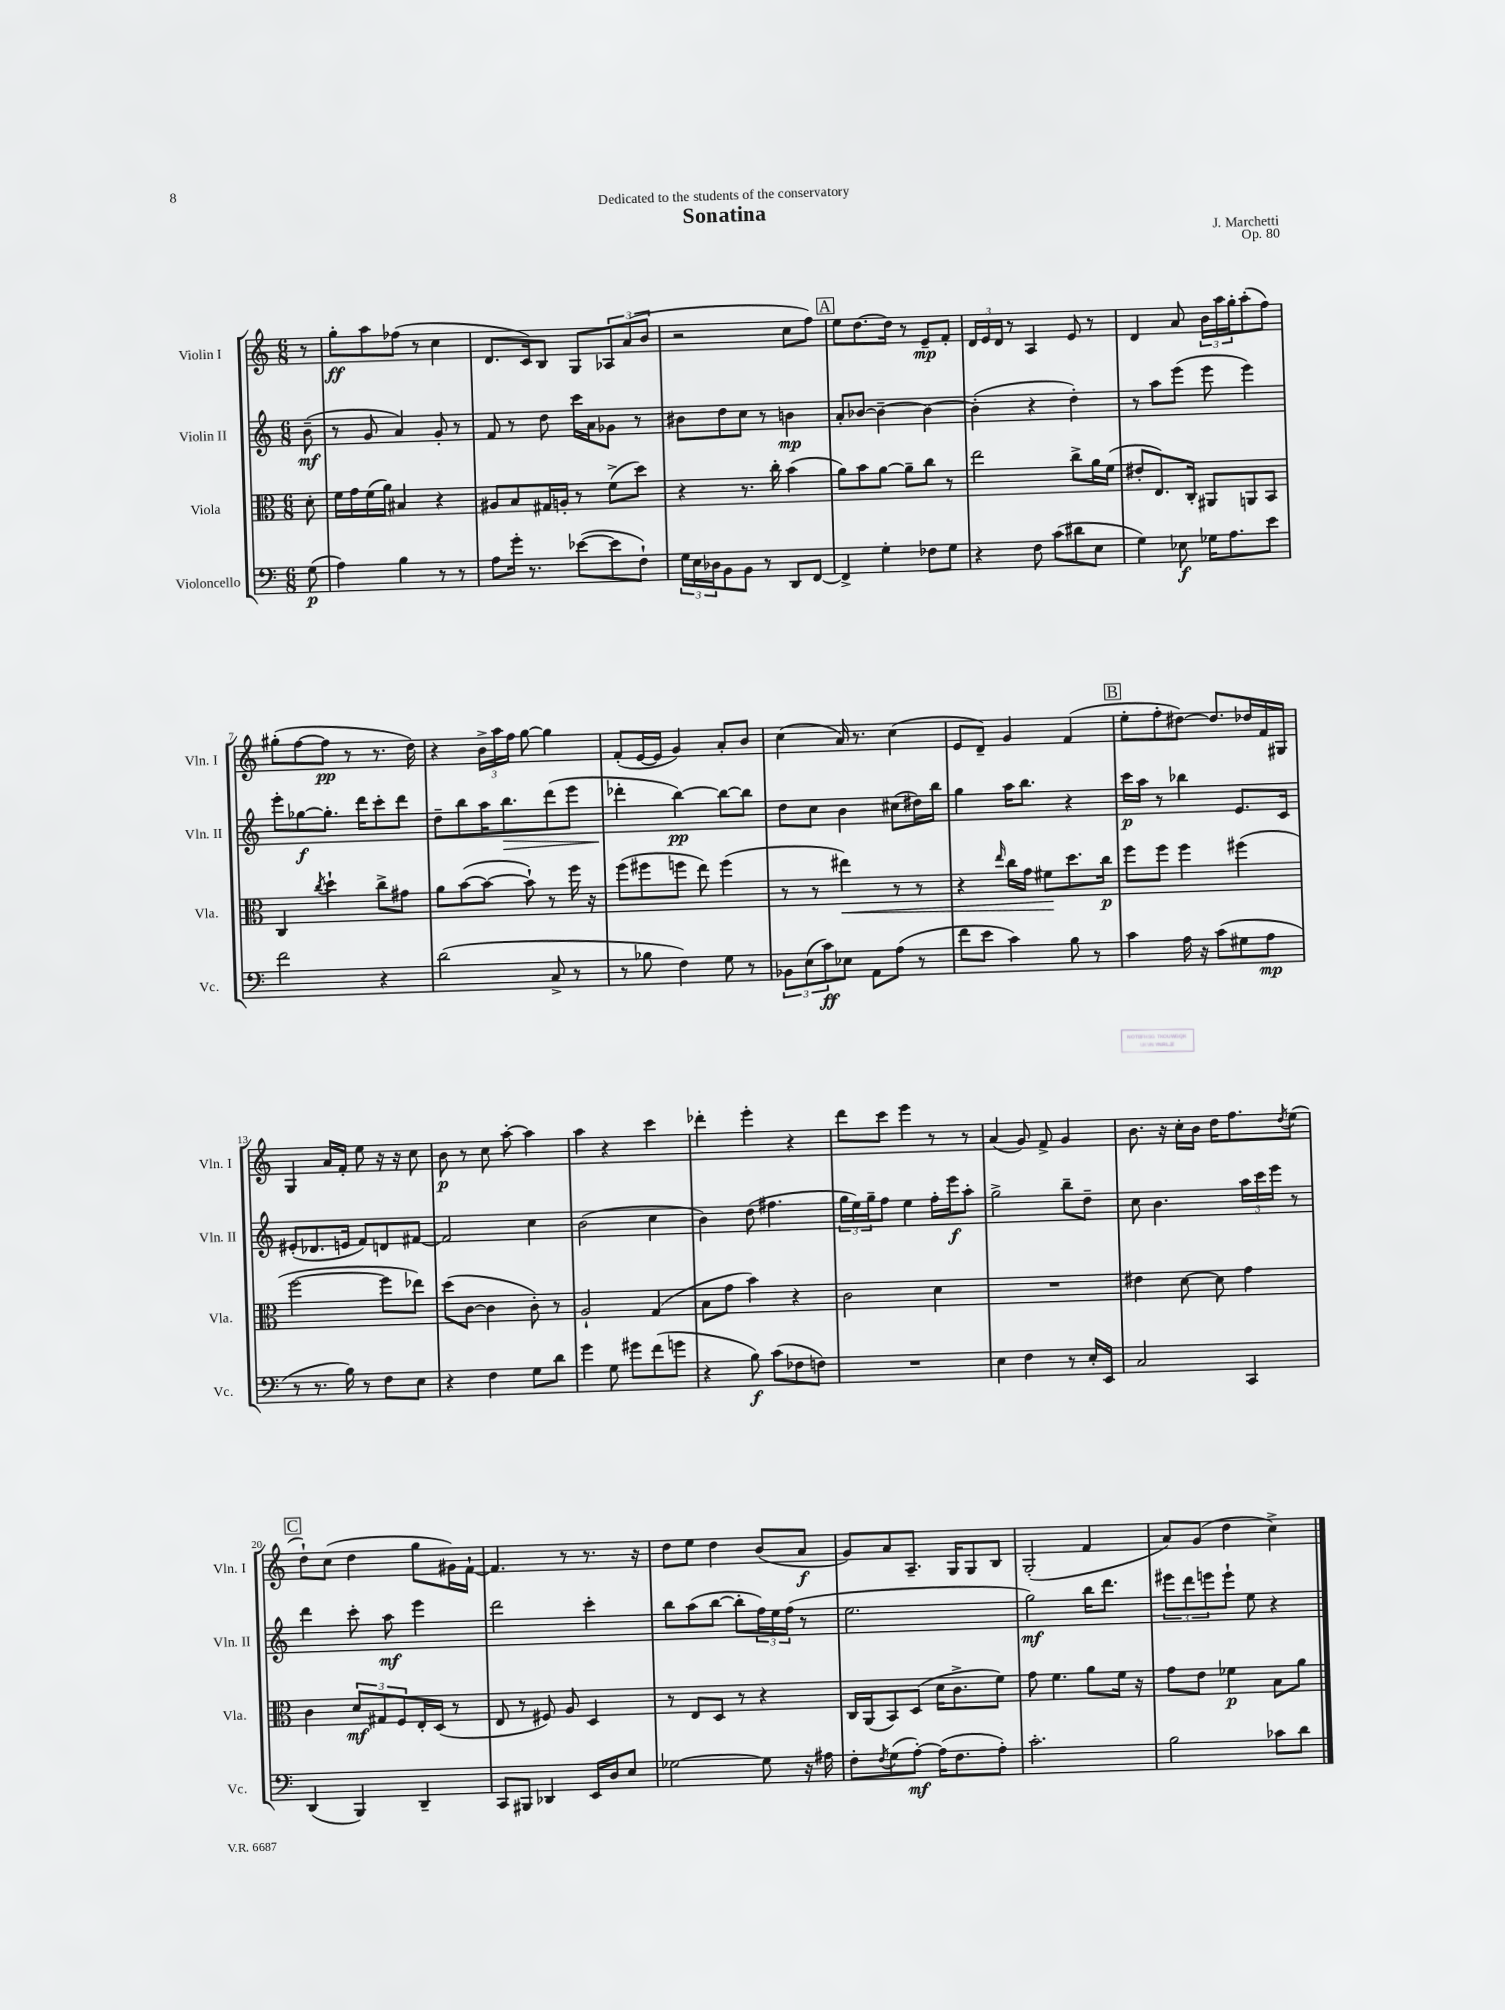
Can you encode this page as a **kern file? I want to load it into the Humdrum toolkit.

**kern	**dynam	**kern	**dynam	**kern	**dynam	**kern	**dynam
*part4	*part4	*part3	*part3	*part2	*part2	*part1	*part1
*staff4	*staff4	*staff3	*staff3	*staff2	*staff2	*staff1	*staff1
*I"Violoncello	*	*I"Viola	*	*I"Violin II	*	*I"Violin I	*
*I'Vc.	*	*I'Vla.	*	*I'Vln. II	*	*I'Vln. I	*
*clefF4	*	*clefC3	*	*clefG2	*	*clefG2	*
*k[]	*	*k[]	*	*k[]	*	*k[]	*
*M6/8	*	*M6/8	*	*M6/8	*	*M6/8	*
=	=	=	=	=	=	=	=
(8G\	p	8d'\	.	(8b~\	mf	8r	.
=1	=1	=1	=1	=1	=1	=1	=1
4A\)	.	16f\LL	.	8r	.	8gg'\L	ff
.	.	16g\	.	.	.	.	.
.	.	(16f\	.	8g/	.	8aa\	.
.	.	16a\JJ)	.	.	.	.	.
4B\	.	4B#X/	.	4a/)	.	(8ff-X\J	.
.	.	.	.	.	.	8r	.
8r	.	4r	.	8g'/	.	4cc\	.
8r	.	.	.	8r	.	.	.
=2	=2	=2	=2	=2	=2	=2	=2
8A\L	.	8A#X/L	.	8f/	.	8.d/L	.
16g'\Jk	.	8B/	.	8r	.	.	.
8.r	.	.	.	.	.	16c/k)	.
.	.	16G#X/L	.	8dd\	.	8B/J	.
.	.	16An'/JJ	.	.	.	.	.
([8e-X\L	.	8r	.	16ccc\LL	.	8G/L	.
.	.	.	.	16a\J	.	.	.
8e-\]	.	(8f^\L	.	8g-X\J	.	12A-X/	.
.	.	.	.	.	.	(12a/	.
8F`\J)	.	8dd\J)	.	8r	.	.	.
.	.	.	.	.	.	12b/J	.
=3	=3	=3	=3	=3	=3	=3	=3
24G\LL	.	4r	.	8b#X\L	.	2r	.
24E\	.	.	.	.	.	.	.
24D-X\J	.	.	.	.	.	.	.
8BB\	.	.	.	8dd\	.	.	.
8BB\J	.	8.r	.	8cc\J	.	.	.
8r	.	.	.	8r	.	.	.
.	.	16cc'\	.	.	.	.	.
8DD/L	.	(4b\	.	4bn\	mp	8cc\L	.
[8FF/J	.	.	.	.	.	8ff\J)	.
!!LO:REH:place=s1:t=A
=4	=4	=4	=4	=4	=4	=4	=4
4FF^/]	.	8a\L)	.	8a'/L	.	8ee\L	.
.	.	8b\	.	[8b-X/J	.	[8.dd\	.
4G'\	.	[8a\J	.	4b-~\_	.	.	.
.	.	.	.	.	.	16dd\Jk]	.
.	.	8a~\L]	.	.	.	8r	.
8F-X\L	.	8cc\J	.	4b-\_	.	8e~/L	mp
8G\J	.	8r	.	.	.	8f'/J	.
=5	=5	=5	=5	=5	=5	=5	=5
4r	.	2ee\	.	(4b-'\]	.	24d/LL	.
.	.	.	.	.	.	24e/	.
.	.	.	.	.	.	24d/JJ	.
.	.	.	.	.	.	8r	.
8F\	.	.	.	4r	.	4A/	.
(8c\L	.	.	.	.	.	.	.
8d#X\	.	8cc^\L	.	4dd'\)	.	8e/	.
8E\J	.	16a\L	.	.	.	8r	.
.	.	(16f\JJ	.	.	.	.	.
=6	=6	=6	=6	=6	=6	=6	=6
4G\)	.	8e#X'/L	.	8r	.	4d/	.
.	.	8.E/)	.	8aa\L	.	.	.
8E-X\	f	.	.	(8eee\J	.	8a/	.
.	.	16C'/Jk	.	.	.	.	.
16G-X\KL	.	8AA#X/L	.	8eee\	.	24b\LL	.
.	.	.	.	.	.	24aa\	.
8.A\	.	.	.	.	.	.	.
.	.	.	.	.	.	24gg'\J	.
.	.	8AAn/	.	4eee\)	.	(8aa'\	.
8e\J	.	8BB/J	.	.	.	8ff\J)	.
!!LO:LB:g=z
=7	=7	=7	=7	=7	=7	=7	=7
2f\	.	4C/	.	8eee'\L	.	(8gg#X'\L	.
.	.	.	.	[8gg-X\	f	[8ff\	.
.	.	8qcc/	.	.	.	.	.
.	.	4dd`\	.	8.gg-'\J]	.	8ff\J]	pp
.	.	.	.	.	.	8r	.
.	.	.	.	16ddd\KL	.	.	.
4r	.	8cc^\L	.	8ccc'\	.	8.r	.
.	.	8g#X\J	.	8ddd\J	.	.	.
.	.	.	.	.	.	16dd\)	.
=8	=8	=8	=8	=8	=8	=8	=8
(2d\	.	8a\L	.	8dd~\L	.	4r	.
.	.	([8b\	.	8bb\	.	.	.
.	.	8b\J_	.	16aa\K	.	24b^\LL	.
.	.	.	.	.	.	24aa\	.
!	!	!	!	!	!LO:HP:b	!	!
.	.	.	.	8.bb\	>	.	.
.	.	.	.	.	.	24ff\JJ	.
.	.	8b`\])	.	.	.	[8gg\	.
8C^/	.	8r	.	(8ddd\	.	4gg\]	.
8r	.	16ff\	.	8eee\J	.	.	.
.	.	16r	.	.	.	.	.
=9	=9	=9	=9	=9	=9	=9	=9
8r	.	(8ff\L	.	4ddd-X'\	.	(8f'/L	.
8B-X\	.	8ff#X\	.	.	.	[16e/L	.
.	.	.	.	.	.	16e/JJ]	.
4F\)	.	8ffn\J	.	[4bb\)	] pp	4g/)	.
.	.	8ee\)	.	.	.	.	.
8G\	.	(4ff\	.	8bb\L_	.	8a'/L	.
8r	.	.	.	8bb\J]	.	8b/J	.
=10	=10	=10	=10	=10	=10	=10	=10
12BB-X\L	.	8r	.	8dd\L	.	(4cc\	.
(12E\	.	.	.	.	.	.	.
.	.	8r	.	8cc\J	.	.	.
12c\)	ff	.	.	.	.	.	.
!	!	!	!LO:HP:b	!	!	!	!
8E-X\J	.	4ee#X\)	<	4b\	.	16a/)	.
.	.	.	.	.	.	8.r	.
8AA\L	.	.	.	.	.	.	.
(8A\J	.	8r	.	(8cc#X\L	.	(4cc\	.
8r	.	8r	.	16dd#X\L)	.	.	.
.	.	.	.	16bb\JJ	.	.	.
=11	=11	=11	=11	=11	=11	=11	=11
8f\L	.	4r	.	4gg\	.	8e/L	.
8e\J	.	.	.	.	.	8d~/J)	.
.	.	16qqee/	.	.	.	.	.
4c\)	.	16cc\LL	.	16aa\KL	.	4g/	.
.	.	16g\JJ	.	8.bb\J	.	.	.
.	.	8f#X\L	.	.	.	.	.
8B\	.	8.dd\	[	4r	.	(4f/	.
8r	.	.	.	.	.	.	.
.	.	16cc\Jk	p	.	.	.	.
!!LO:REH:place=s1:t=B
=12	=12	=12	=12	=12	=12	=12	=12
4c\	.	8ff\L	.	16ccc\LL	p	8ee'\L	.
.	.	.	.	16aa\JJ	.	.	.
.	.	8ff\J	.	8r	.	8ff'\	.
16A\	.	4ff\	.	4bb-X\	.	[8dd#X\J)	.
16r	.	.	.	.	.	.	.
(8c\L	.	.	.	.	.	8.dd#/L]	.
8G#X\	.	(4ff#X\	.	8.e/L	.	.	.
.	.	.	.	.	.	16dd-X/L	.
8A\J	mp	.	.	.	.	16f/	.
.	.	.	.	16c/Jk	.	16G#X/JJ	.
!!LO:LB:g=z
=13	=13	=13	=13	=13	=13	=13	=13
8r	.	[2ff\	.	(8e#X'/L	.	4G/	.
8.r	.	.	.	8.d-X/	.	.	.
.	.	.	.	.	.	16a/LL	.
16B\)	.	.	.	16en/Jk	.	16f'/JJ	.
8r	.	.	.	8f/L)	.	8ee\	.
8F\L	.	8ff\L]	.	8dn/	.	16r	.
.	.	.	.	.	.	16r	.
8E\J	.	8ee-X\J)	.	[8f#X/J	.	8cc\	.
=14	=14	=14	=14	=14	=14	=14	=14
4r	.	(8dd\L	.	2f#/]	.	8b\	p
.	.	[8c\J	.	.	.	8r	.
4F\	.	4c\]	.	.	.	8cc\	.
.	.	.	.	.	.	[8aa'\	.
8G\L	.	8c'\)	.	4cc\	.	4aa\]	.
8d\J	.	8r	.	.	.	.	.
=15	=15	=15	=15	=15	=15	=15	=15
4g\	.	2A`/	.	(2b\	.	4aa\	.
8G\	.	.	.	.	.	4r	.
8g#X\L	.	.	.	.	.	.	.
(8f\	.	(4G/	.	4cc\	.	4ccc\	.
8gn\J	.	.	.	.	.	.	.
=16	=16	=16	=16	=16	=16	=16	=16
4r	.	8B\L	.	4b\)	.	4ddd-X'\	.
.	.	8g\J	.	.	.	.	.
8B\)	f	4b\)	.	(8dd\	.	4eee'\	.
(8c\L	.	.	.	4.ff#X\	.	.	.
8F-X\	.	4r	.	.	.	4r	.
8Fn\J)	.	.	.	.	.	.	.
=17	=17	=17	=17	=17	=17	=17	=17
2.r	.	2c\	.	24gg\LL	.	8ddd\L	.
.	.	.	.	24ee\)	.	.	.
.	.	.	.	24gg~\J	.	.	.
.	.	.	.	8ff\J	.	8ccc\J	.
.	.	.	.	4ee\	.	4eee\	.
.	.	4d\	.	16ff'\LL	.	8r	.
.	.	.	.	16eee\J	f	.	.
.	.	.	.	8aa'\J	.	8r	.
=18	=18	=18	=18	=18	=18	=18	=18
4E\	.	2.r	.	2gg^\	.	(4a/	.
4F\	.	.	.	.	.	8g/)	.
.	.	.	.	.	.	8f^/	.
8r	.	.	.	8bb~\L	.	4g/	.
16E'/LL	.	.	.	8dd~\J	.	.	.
16EE/JJ	.	.	.	.	.	.	.
=19	=19	=19	=19	=19	=19	=19	=19
2C/	.	4e#X\	.	8cc\	.	8.b\	.
.	.	.	.	4.b\	.	.	.
.	.	.	.	.	.	16r	.
.	.	[8d\	.	.	.	16cc'\LL	.
.	.	.	.	.	.	16b\JJ	.
.	.	8d\]	.	.	.	16dd\KL	.
.	.	.	.	.	.	8.ff\	.
4CC/	.	4g\	.	24aa\LL	.	.	.
.	.	.	.	24ccc\	.	.	.
.	.	.	.	24eee\JJ	.	.	.
.	.	.	.	.	.	8qdd/	.
.	.	.	.	8r	.	(8ee\J	.
!!LO:LB:g=z
!!LO:REH:place=s1:t=C
=20	=20	=20	=20	=20	=20	=20	=20
(4DD/	.	4c\	.	4ddd\	.	8dd`\L)	.
.	.	.	.	.	.	(8cc\J	.
4BBB/)	.	12d/L	mf	8ccc'\	.	4dd\	.
.	.	12G#X/	.	.	.	.	.
.	.	.	.	8aa\	mf	.	.
.	.	12F/	.	.	.	.	.
4DD~/	.	16E'/L	.	4eee\	.	8gg\L	.
.	.	(16D/JJ	.	.	.	.	.
.	.	8r	.	.	.	16g#X\L)	.
.	.	.	.	.	.	[16f`\JJ	.
=21	=21	=21	=21	=21	=21	=21	=21
8CC/L	.	8E/	.	2ddd\	.	4.f/]	.
8BBB#X/J	.	8r	.	.	.	.	.
4DD-X/	.	8F#X/)	.	.	.	.	.
.	.	8A/	.	.	.	8r	.
16EE/LL	.	4D/	.	4ccc'\	.	8.r	.
16D/J	.	.	.	.	.	.	.
8E/J	.	.	.	.	.	.	.
.	.	.	.	.	.	16r	.
=22	=22	=22	=22	=22	=22	=22	=22
[2G-X\	.	8r	.	8bb\L	.	8dd\L	.
.	.	8E/L	.	(8aa\	.	8ee\J	.
.	.	8D/J	.	[8bb\J	.	4dd\	.
.	.	8r	.	8bb'\L]	.	.	.
8G-\]	.	4r	.	24ff\L)	.	(8b/L	.
.	.	.	.	24ee\	.	.	.
.	.	.	.	(24ff\JJ	.	.	.
16r	.	.	.	8r	.	8a/J	f
16A#X\	.	.	.	.	.	.	.
=23	=23	=23	=23	=23	=23	=23	=23
8F'\L	.	16C/LL	.	2.ee\	.	8g/L)	.
.	.	(16AA/J	.	.	.	.	.
8qF/	.	.	.	.	.	.	.
(8G\	.	8BB/)	.	.	.	8a/	.
[8A'\J)	mf	(8D/J	.	.	.	8.A~/J	.
(16A\KL]	.	16d\KL	.	.	.	.	.
8.F\	.	8.c^\	.	.	.	16G/KL	.
.	.	.	.	.	.	8G/	.
8A'\J)	.	8f\J)	.	.	.	8B/J	.
=24	=24	=24	=24	=24	=24	=24	=24
2.c'\	.	8g\	.	2gg\)	mf	(2G'/	.
.	.	4.f\	.	.	.	.	.
.	.	8a\L	.	16bb\KL	.	4f/	.
.	.	.	.	8.ddd\J	.	.	.
.	.	16f\Jk	.	.	.	.	.
.	.	16r	.	.	.	.	.
=25	=25	=25	=25	=25	=25	=25	=25
2B\	.	8g\L	.	12eee#X\L	.	8a/L)	.
.	.	.	.	12ddd\	.	.	.
.	.	8e\J	.	.	.	(8g/J	.
.	.	.	.	12eeen\	.	.	.
.	.	4f-X\	p	8eee`\J	.	4dd\	.
.	.	.	.	8ee\	.	.	.
8c-X\L	.	8B\L	.	4r	.	4cc^\)	.
8d\J	.	8a\J	.	.	.	.	.
==	==	==	==	==	==	==	==
*-	*-	*-	*-	*-	*-	*-	*-
